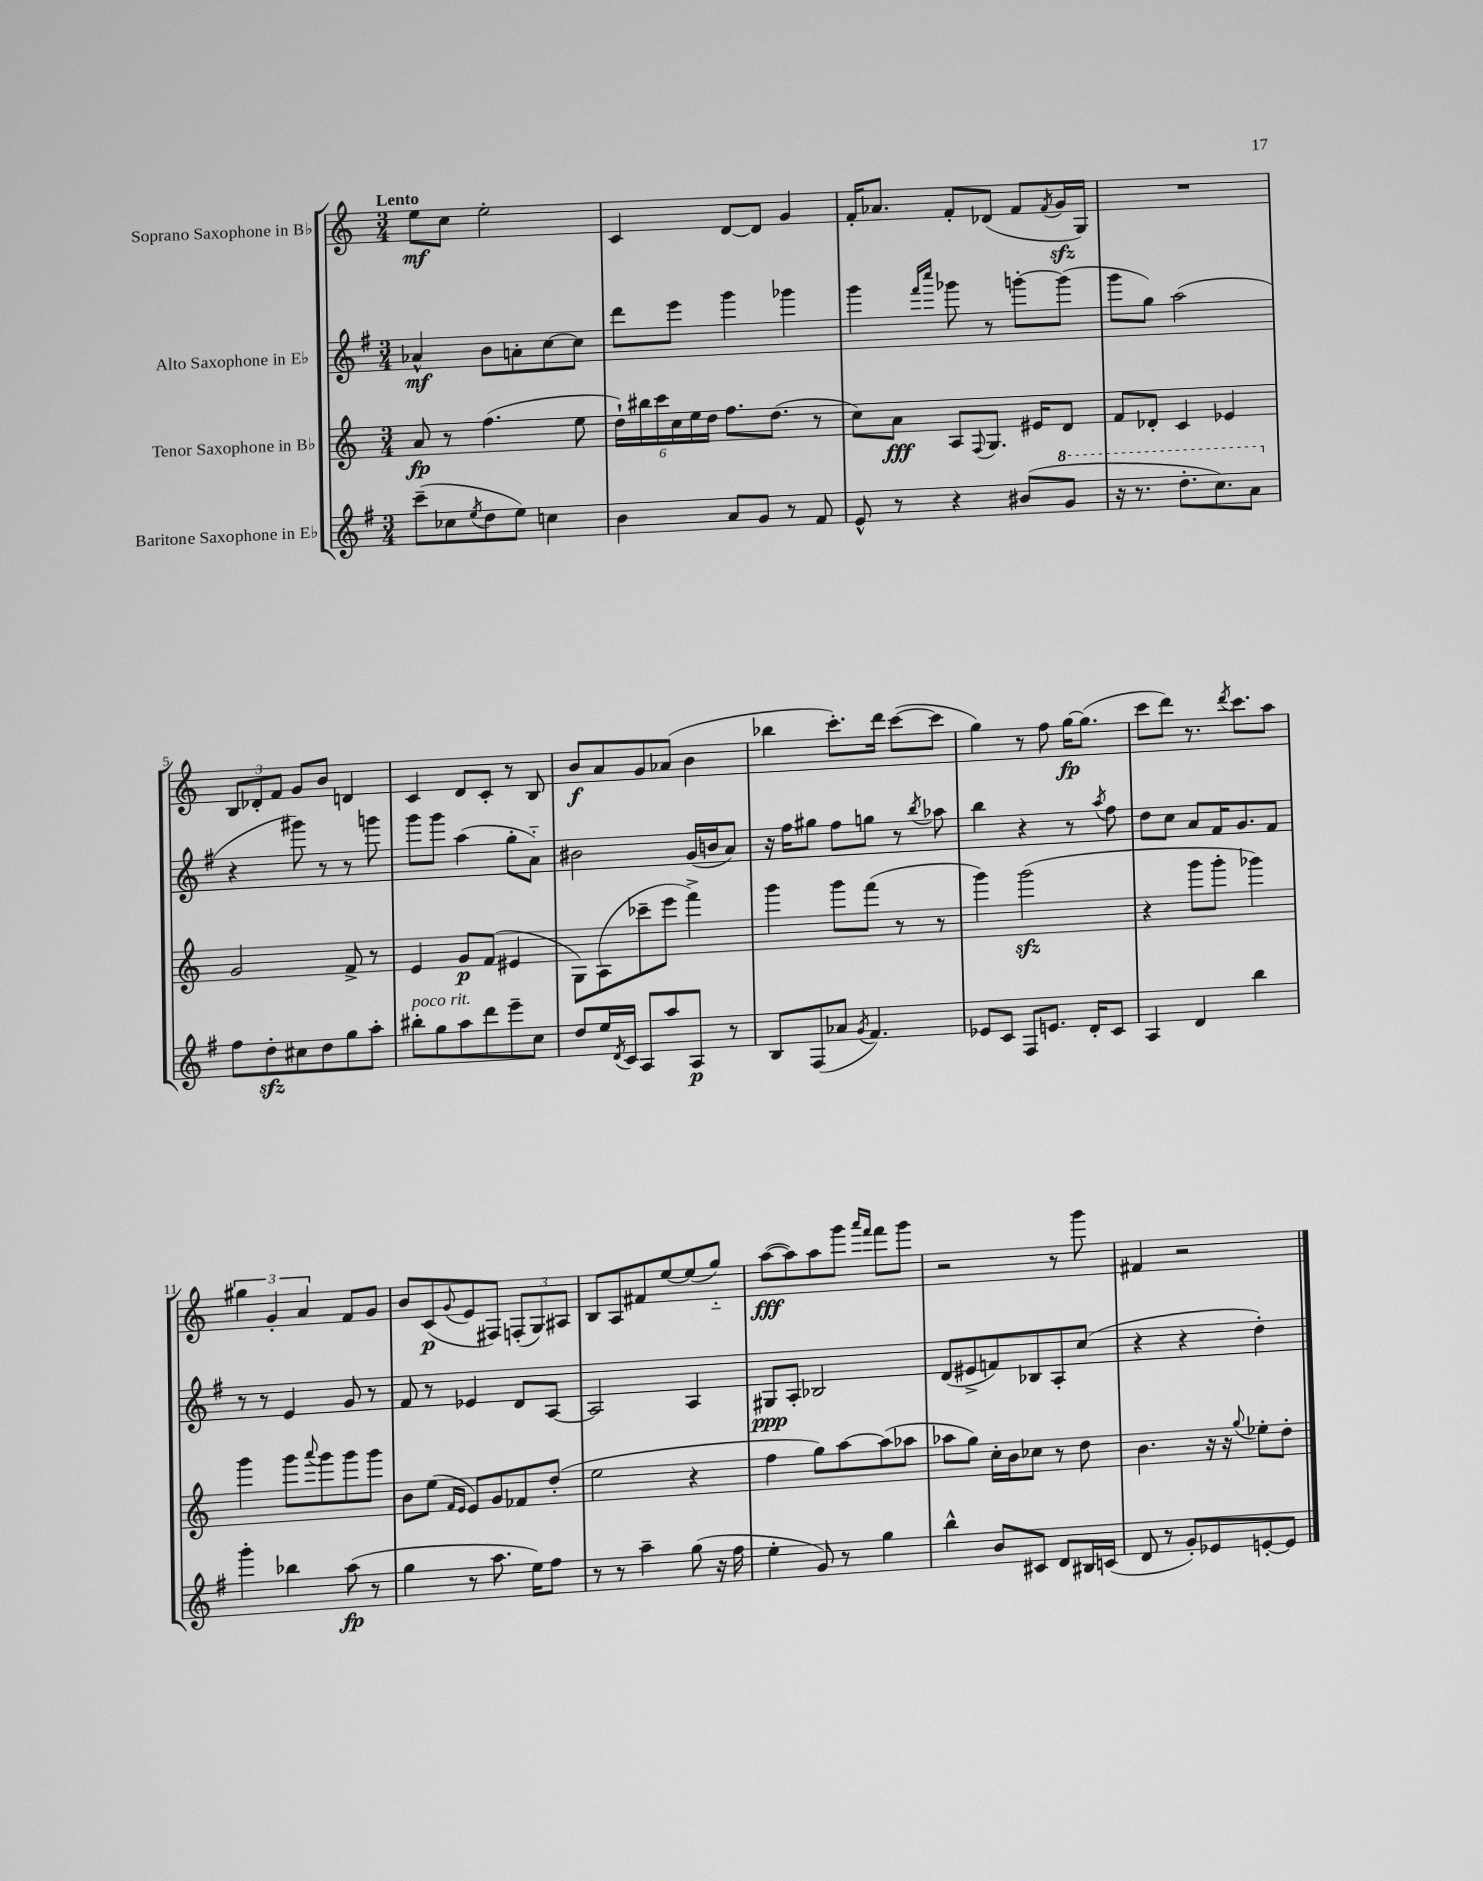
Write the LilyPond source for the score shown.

<<
\new StaffGroup <<
\new Staff = "s0" \with { instrumentName = "Soprano Saxophone in Bb" } {
    \clef treble \key c \major \numericTimeSignature \time 3/4 \tempo "Lento"
    e''8\mf c''8 e''2-. |
    c'4 d'8~ d'8 g'4 |
    f'16-. aes'8. f'8-. des'8( f'8 \acciaccatura { f'8 } g'16\sfz g16) |
    R2. |
    \tuplet 3/2 { b8 des'8-. f'8 } g'8 b'8 d'4 |
    c'4 d'8 c'8-. r8 b8 |
    b'8\f a'8 g'8 aes'8( b'4 |
    bes''4 c'''8.-.) d'''16 c'''8~( c'''8 |
    g''4) r8 f''8 g''16~\fp g''8.( |
    c'''8 d'''8) r8. \acciaccatura { d'''8 } c'''8. a''8 |
    \tuplet 3/2 { gis''4 g'4-. a'4 } f'8 g'8 |
    b'8 c'8\p( \appoggiatura { g'8 } e'8 fis8) \tuplet 3/2 { f8-.( g8) ais8 } |
    b8 a8 fis'8 e''8~ e''8( g''8-_) |
    a''8~\fff( a''8) a''8 g'''8 \grace { a'''16 f'''16 } f'''8 g'''8 |
    r2 r8 g'''8 |
    fis'4 r2 \bar "|." |
}
\new Staff = "s1" \with { instrumentName = "Alto Saxophone in Eb" } {
    \clef treble \key g \major \numericTimeSignature \time 3/4
    aes'4-^\mf b'8 a'8-. c''8~ c''8 |
    d'''8 e'''8 g'''4 ges'''4 |
    g'''4 \grace { fis'''16 c''''16 } ges'''8 r8 g'''8~-. g'''8( |
    g'''8 g''8) a''2( |
    r4 gis'''8) r8 r8 g'''8 |
    g'''8 g'''8 a''4( g''8-. a'8-_) |
    bis'2 g'16( b'16 a'8) |
    r16 fis''16 gis''8 fis''8 g''8 r8 \acciaccatura { b''8 } aes''8 |
    b''4 r4 r8 \acciaccatura { a''8 } fis''8 |
    d''8 c''8 a'8 fis'16 g'8. fis'8 |
    r8 r8 e'4 g'8 r8 |
    fis'8 r8 ees'4 d'8 a8~ |
    a2 a4 |
    gis8\ppp a8-. bes2 |
    d'8( eis'8-> f'8) bes8 a8-. c''8( |
    r4 r4 d''4-.) \bar "|." |
}
\new Staff = "s2" \with { instrumentName = "Tenor Saxophone in Bb" } {
    \clef treble \key c \major \numericTimeSignature \time 3/4
    a'8\fp r8 f''4.( e''8 |
    \tuplet 6/4 { d''16-!) bis''16 c'''16 c''16 e''16 d''16 } f''8. d''8.( r8 |
    c''8) a'8\fff a8 \appoggiatura { f8 } g8. eis'16 d'8 |
    f'8 des'8-. c'4 ees'4 |
    g'2 f'8-> r8 |
    e'4 g'8\p f'8( eis'4 |
    g8) a8( ces'''8-- e'''8 f'''4->) |
    g'''4 g'''8 f'''8( r8 r8 |
    g'''4) g'''2\sfz( |
    r4 g'''8 g'''8-. ges'''4) |
    g'''4 g'''8 \appoggiatura { a'''8 } g'''8 g'''8 g'''8 |
    b'8 e''8( \grace { f'16 e'16 } e'8) g'8 fes'8 d''8-.( |
    e''2 r4 |
    f''4 g''8) a''8~ a''8( aes''8 |
    aes''8 g''8) c''16-. b'16 ces''8 r8 d''8 |
    b'4. r16 r16 \appoggiatura { g''8 } ees''8-. d''8-. \bar "|." |
}
\new Staff = "s3" \with { instrumentName = "Baritone Saxophone in Eb" } {
    \clef treble \key g \major \numericTimeSignature \time 3/4
    c'''8--( ces''8 \acciaccatura { e''8 } d''8 e''8) c''4 |
    b'4 a'8 g'8 r8 fis'8 |
    e'8-^ r8 r4 bis'8( \ottava #1 g''8 |
    r16 r8. d'''8.-. c'''8.) a''8 \ottava #0 |
    fis''8 d''8-.\sfz cis''8 d''8 g''8 a''8-. |
    bis''8-.^\markup { \italic "poco rit." } g''8 a''8 d'''8 e'''8-- c''8 |
    d''8 e''16 \acciaccatura { d'8 } c'16 a8 a''8 a8\p r8 |
    b8 fis8( aes'8 \acciaccatura { g'8 } fis'4.) |
    ees'8 c'8 fis8 e'8. d'16-. c'8 |
    a4 d'4 b''4 |
    g'''4-. bes''4 a''8\fp( r8 |
    g''4 r8 a''8. e''16) fis''8 |
    r8 r8 a''4-- g''8( r16 fis''16 |
    e''4-. g'8) r8 g''4 |
    b''4-^ b'8 cis'8 d'8 bis16 c'16( |
    d'8 r8 g'8-.) ees'8 e'8~-. e'8 \bar "|." |
}
>>
>>
